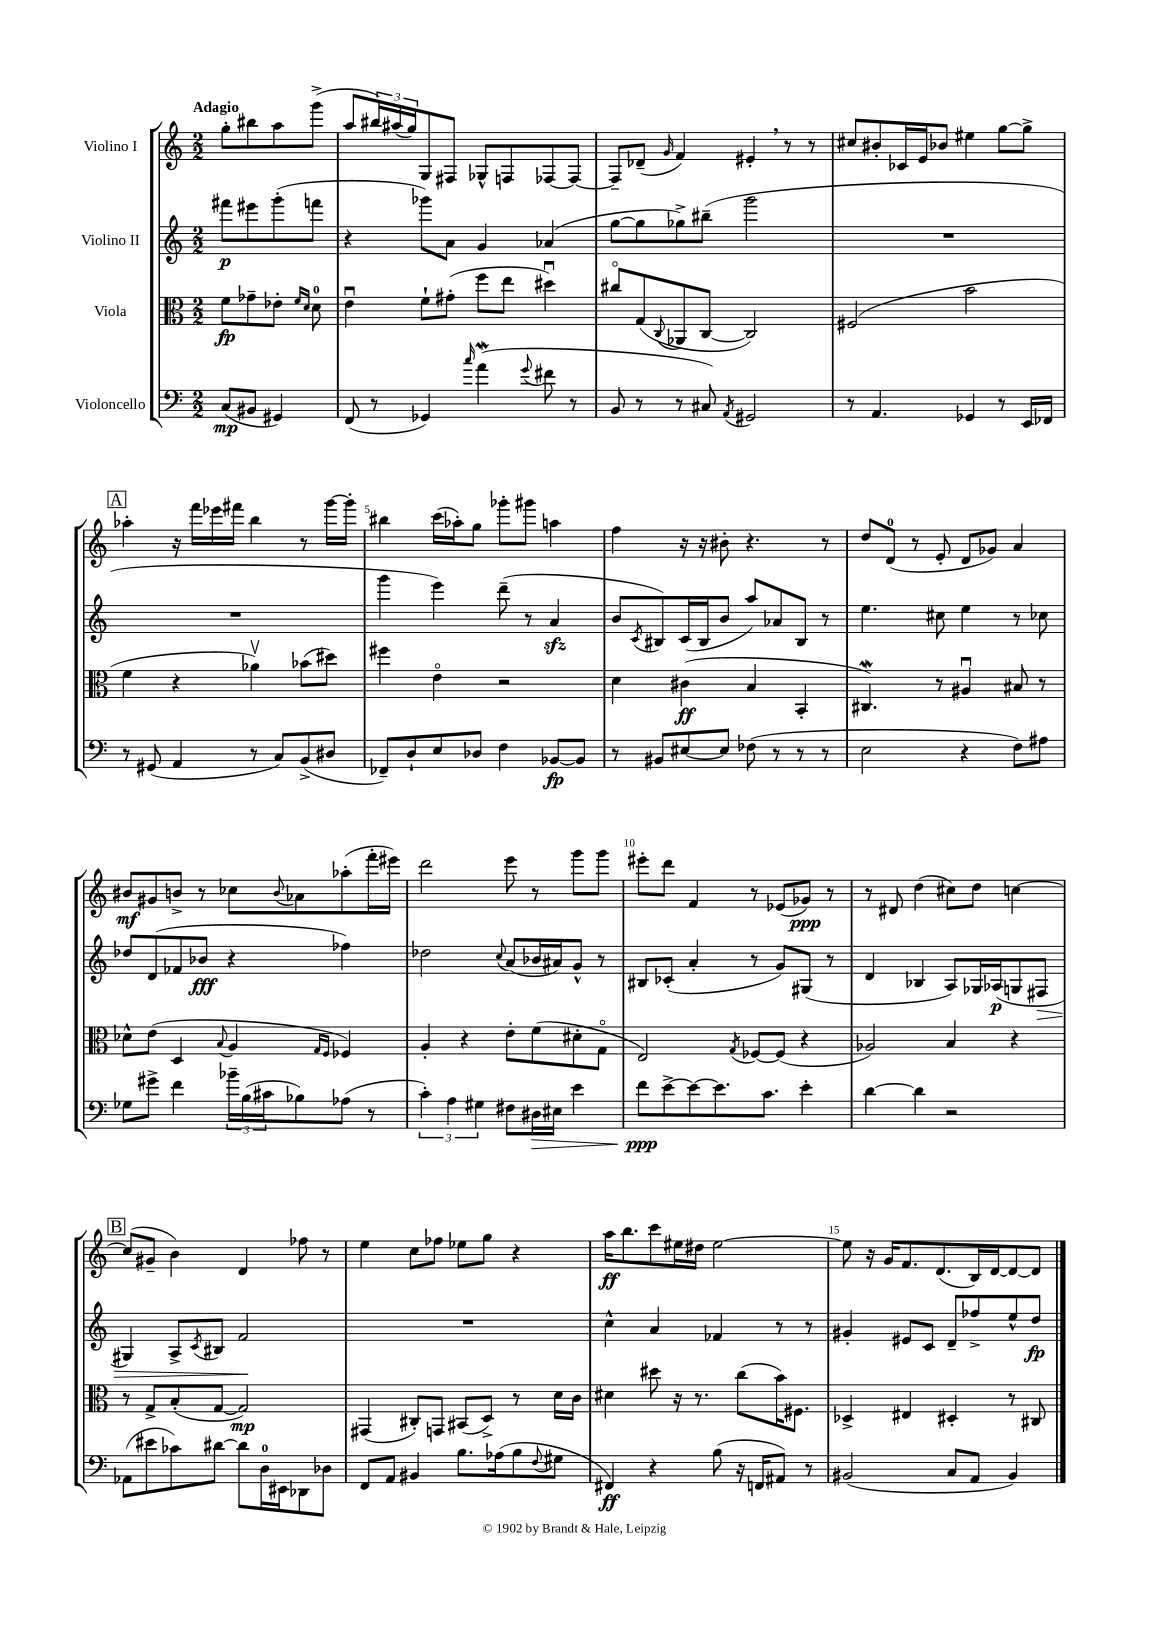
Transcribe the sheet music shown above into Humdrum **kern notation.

**kern	**kern	**kern	**kern
*staff4	*staff3	*staff2	*staff1
*clefF4	*clefC3	*clefG2	*clefG2
*k[]	*k[]	*k[]	*k[]
*M2/2	*M2/2	*M2/2	*M2/2
(8C	8f	8fff#	8gg'
8BB#	8g-~	8eee#	8bb#
4GG#)	8e-'	(8ggg'	8aa
.	16qqf	.	.
.	16qqd	.	.
.	8d	8fff	(8ggg^
=	=	=	=
(8FF	4eu	4r	8aa
8r	.	.	24bb#)
.	.	.	(24aa#
.	.	.	24gg)
4GG-)	8f`	8ggg-)	8G
.	(8g#'	8a	8F#
16qqcc	.	.	.
(4a	8ff	4g	8G-^^
.	8ee	.	8F
8qqg	.	.	.
8f#	4dd#u)	(4a-	[8F-
8r	.	.	8F-_
=	=	=	=
8BB	8cc#o	[8gg	8F-~]
8r	(8G	8gg]	(8d-~
.	8qqC	.	16qqg
8r	8AA-	8gg-^)	4f)
8C#)	[8C	(8bb#~	.
8qAA	.	.	.
2GG#	2C])	2ggg	4e#'
.	.	.	8r
.	.	.	8r
=	=	=	=
8r	(2F#	1r	8cc#
4.AA	.	.	8b#'
.	.	.	16c-
.	.	.	16e
.	.	.	8b-
4GG-	2b	.	4ee#
8r	.	.	[8gg
16EE	.	.	8gg^]
16FF-	.	.	.
=	=	=	=
8r	4f	1r	4aa-'
(8GG#	.	.	.
4AA	4r	.	16r
.	.	.	16fff
.	.	.	16eee-
.	.	.	16fff#
8r	4a-v)	.	4bb
8C)	.	.	.
(8BB^	(8b-	.	8r
8D#	8dd#)	.	[16ggg
.	.	.	16ggg']
=	=	=	=
8FF-~)	4ff#	4ggg	4bb#
8D`	.	.	.
8E	4eo	4eee)	(16ccc
.	.	.	16aa-')
8D-	.	.	8gg
4F	2r	(8ddd~	8ggg-'
.	.	8r	8ggg#
[8BB-	.	4a	4aa
8BB-]	.	.	.
=	=	=	=
8r	4d	8b	4ff
.	.	8qc	.
8BB#	.	8B#)	.
[8E#	(4c#	(16c	16r
.	.	16B#	16r
8E#]	.	8b	8b#'
(8F-	4B	8aa)	4.r
8r	.	8a-	.
8r	4BB'	8B#	.
8r	.	8r	8r
=	=	=	=
2E	4.C#)	4.ee	8dd
.	.	.	(8d
.	.	.	8r
.	8r	8cc#	8e'
4r	4A#u	4ee	8d
.	.	.	8g-)
8F)	8B#	8r	4a
8A#	8r	8cc-	.
=	=	=	=
8G-	8d-^^	8dd-	8b#
8g#^	(8e	(8d	8g#
4f	4D	8f-	8b^
.	.	8b-	8r
.	8qqB	.	.
24b-~	4A	4r	8cc-
(24B	.	.	.
24c#	.	.	.
.	.	.	8qqb
8B-)	.	.	8a-
.	16qqG	.	.
.	16qqF	.	.
(8A-	4F-)	4ff-)	(8aa-'
8r	.	.	16fff'
.	.	.	16eee#)
=	=	=	=
6c')	4A'	2dd-	2ddd
6A	.	.	.
.	4r	.	.
6G#	.	.	.
.	.	8qqcc	.
8F#	8e'	(8a	8eee
16D#	(8f	16b-	8r
16E#	.	16a#)	.
4e	8d#'	8g^^	8ggg
.	8Go	8r	8ggg
=	=	=	=
8f	2E)	8B#	8eee#'
[8e^	.	(8c-'	8ddd
8e_	.	4a'	4f
8.e]	.	.	.
.	8qG	.	.
.	[8F-	8r	8r
8.c	.	.	.
.	(8F-]	8g)	(8e-
4e'	4r	(8G#	8g-)
.	.	8r	8r
=	=	=	=
[4d	2A-)	4d	8r
.	.	.	8d#
4d]	.	4B-	(4dd
2r	4B	8A)	8cc#)
.	.	16G-	8dd
.	.	(16A-	.
.	4r	8G	[4cc
.	.	8F#	.
=	=	=	=
(8AA-	8r	4G#)	(8cc]
8e#	8G^	.	8g#~
8c-)	(8B'	8A^	4b)
.	.	8qc	.
[8d#	[8G	8B#	.
8d#]	2G])	2f	4d
16D	.	.	.
16EE#	.	.	.
8DD-	.	.	8ff-
8D-	.	.	8r
=	=	=	=
8FF	(4GG#	1r	4ee
8AA	.	.	.
4BB#	8C#')	.	8cc
.	8GG	.	8ff-
8.B	(8BB#	.	8ee-
.	8D^)	.	8gg
(16A-	.	.	.
8B	8r	.	4r
8qqF	.	.	.
8G#	16d	.	.
.	16c	.	.
=	=	=	=
4FF#)	4d#	4cc^^	16aa
.	.	.	8.bb
4r	8dd#	4a	8ccc
.	16r	.	16ee#
.	8.r	.	16dd#
(8B	.	4f-	[2ee#
16r	(8cc	.	.
16FF	.	.	.
8AA#)	16b)	8r	.
.	8.F#	.	.
8r	.	8r	.
=	=	=	=
(2BB#	4D-^	4g#'	8ee#]
.	.	.	16r
.	.	.	16g
.	4E#	8e#	8.f
.	.	8c	.
.	.	.	(8.d
8C	4D#'	8d~	.
8AA	.	8ff-^	16B)
.	.	.	[16d
4BB#)	8r	8ee^^	8d_
.	8C#	8dd	8d]
==	==	==	==
*-	*-	*-	*-
